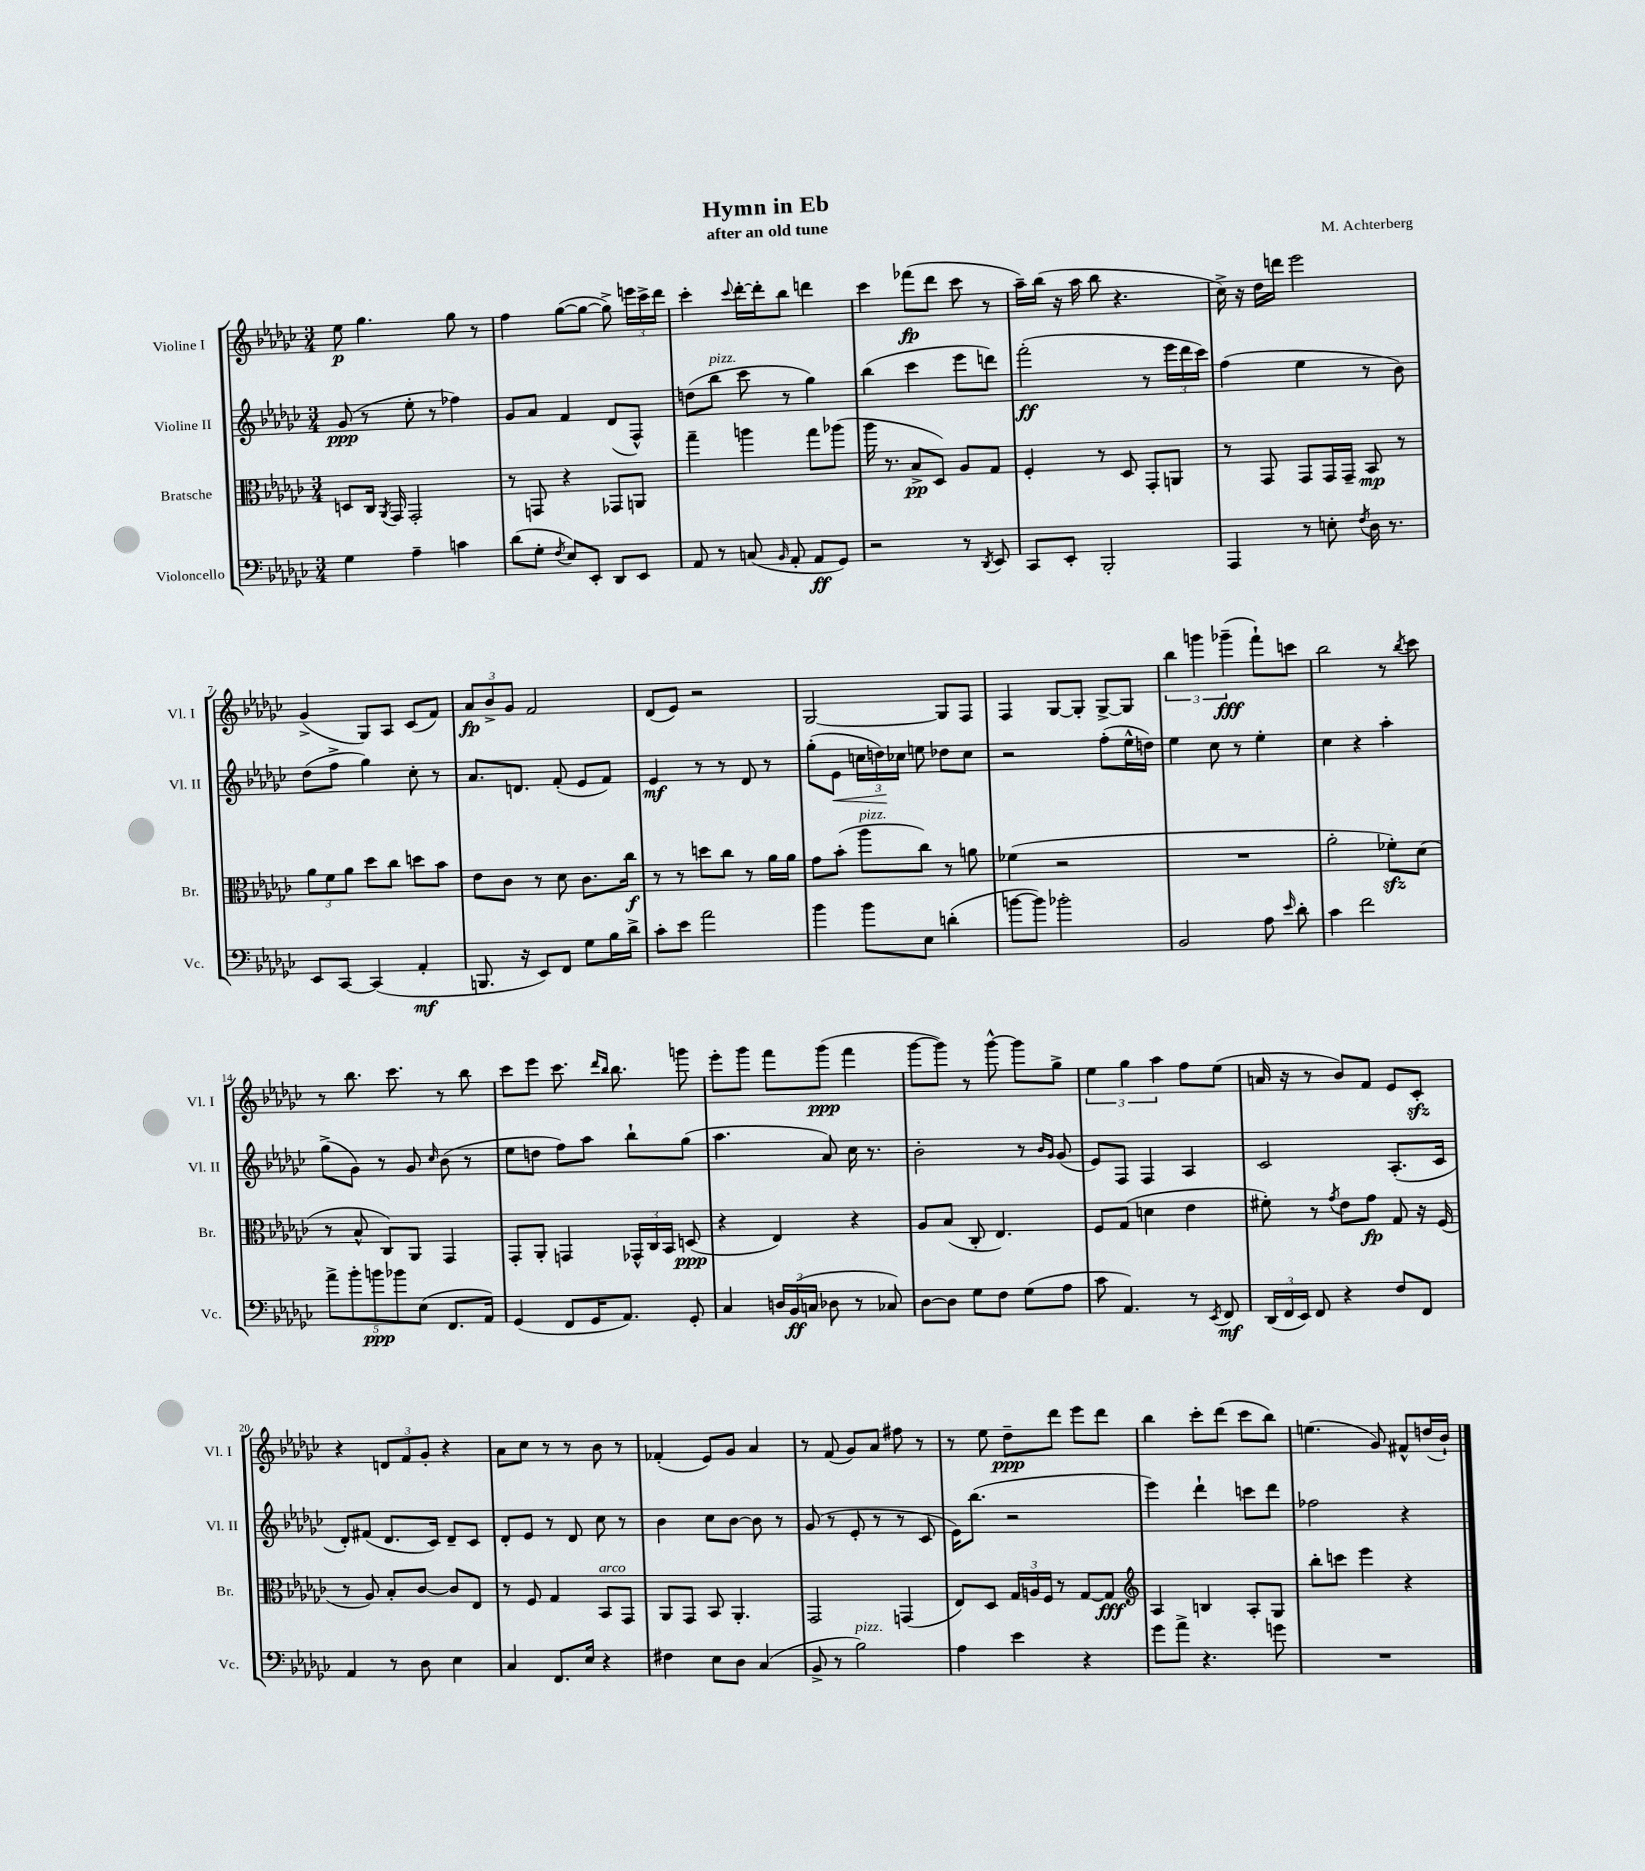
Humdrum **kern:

**kern	**dynam	**kern	**dynam	**kern	**dynam	**kern	**dynam
*part4	*part4	*part3	*part3	*part2	*part2	*part1	*part1
*staff4	*staff4	*staff3	*staff3	*staff2	*staff2	*staff1	*staff1
*I"Violoncello	*	*I"Bratsche	*	*I"Violine II	*	*I"Violine I	*
*I'Vc.	*	*I'Br.	*	*I'Vl. II	*	*I'Vl. I	*
*clefF4	*	*clefC3	*	*clefG2	*	*clefG2	*
*k[b-e-a-d-g-c-]	*	*k[b-e-a-d-g-c-]	*	*k[b-e-a-d-g-c-]	*	*k[b-e-a-d-g-c-]	*
*M3/4	*	*M3/4	*	*M3/4	*	*M3/4	*
=1	=1	=1	=1	=1	=1	=1	=1
4G-\	.	8Dn/L	.	(8g-/	ppp	8ee-\	p
.	.	16C-/Jk	.	8r	.	4.gg-\	.
.	.	8qAA-/	.	.	.	.	.
.	.	16GG-/	.	.	.	.	.
4A-~\	.	2GG-'/	.	8ee-'\	.	.	.
.	.	.	.	8r	.	.	.
4cn\	.	.	.	4ff-X\)	.	8gg-\	.
.	.	.	.	.	.	8r	.
=2	=2	=2	=2	=2	=2	=2	=2
(8d-\L	.	8r	.	8g-/L	.	4ff\	.
8G-'\J	.	8GGn/	.	8a-/J	.	.	.
8qF/	.	.	.	.	.	.	.
8E-/L)	.	4r	.	4f/	.	([8gg-\L	.
8EE-'/J	.	.	.	.	.	8gg-\J_	.
8DD-/L	.	8GG-X/L	.	(8d-/L	.	8gg-^\])	.
8EE-/J	.	8AAn/J	.	8F^^/J)	.	24eeen\LL	.
.	.	.	.	.	.	24ccc-^\	.
.	.	.	.	.	.	24ddd-\JJ	.
=3	=3	=3	=3	=3	=3	=3	=3
8AA-/	.	4gg-~\	.	(8ddn\L	.	4ccc-'\	.
!	!	!	!	!LO:TX:a:i:t=pizz.	!	!	!
8r	.	.	.	8bb-\J	.	.	.
.	.	.	.	.	.	8qqccc-/	.
(8Cn/	.	4aan\	.	8ccc-\	.	[16ddd-'\LL	.
.	.	.	.	.	.	16ddd-'\J]	.
16qqBB-/	.	.	.	.	.	.	.
8AA-'/	.	.	.	8r	.	8bb-\J	.
8AA-/L	ff	8gg-\L	.	4gg-\)	.	4dddn\	.
8GG-/J)	.	(8aa-X\J	.	.	.	.	.
=4	=4	=4	=4	=4	=4	=4	=4
2r	.	16aa-\	.	(4bb-\	.	4ccc-\	.
.	.	8.r	.	.	.	.	.
.	.	8B-^/L	pp	4ccc-\	.	(8fff-X\L	fp
.	.	8D-/J)	.	.	.	8ddd-\J	.
8r	.	8A-/L	.	8eee-\L	.	8ccc-\	.
8qDD-/	.	.	.	.	.	.	.
8EE-/	.	8G-/J	.	8dddn\J)	.	8r	.
=5	=5	=5	=5	=5	=5	=5	=5
8CC-/L	.	4F'/	.	(2fff'\	ff	16aa-~\LL)	.
.	.	.	.	.	.	(16bb-\JJ	.
8EE-'/J	.	.	.	.	.	16r	.
.	.	.	.	.	.	16aa-\	.
2BBB-'/	.	8r	.	.	.	8bb-\	.
.	.	8D-/	.	.	.	4.r	.
.	.	8GG-'/L	.	8r	.	.	.
.	.	8AAn/J	.	24eee-\LL	.	.	.
.	.	.	.	24ddd-\	.	.	.
.	.	.	.	24ccc-\JJ)	.	.	.
=6	=6	=6	=6	=6	=6	=6	=6
4AAA-/	.	8r	.	(4ff\	.	16cc-^\)	.
.	.	.	.	.	.	16r	.
.	.	8GG-/	.	.	.	16dd-\LL	.
.	.	.	.	.	.	16dddn\JJ	.
8r	.	8GG-/L	.	4ee-\	.	2eee-\	.
8En'\	.	16GG-/L	.	.	.	.	.
.	.	16GG-~/JJ	.	.	.	.	.
8qF/	.	.	.	.	.	.	.
16D-\	.	8BB-/	mp	8r	.	.	.
8.r	.	.	.	.	.	.	.
.	.	8r	.	8b-\)	.	.	.
!!LO:LB:g=z
=7	=7	=7	=7	=7	=7	=7	=7
8EE-/L	.	12a-\L	.	(8dd-\L	.	(4g-^/	.
.	.	12f\	.	.	.	.	.
[8CC-/J	.	.	.	8ff^\J	.	.	.
.	.	12a-\J	.	.	.	.	.
(4CC-/]	.	8dd-\L	.	4gg-\)	.	8G-/L)	.
.	.	8cc-\J	.	.	.	8A-/J	.
4AA-'/	mf	8ddn\L	.	8cc-'\	.	(8c-/L	.
.	.	8b-\J	.	8r	.	8f/J)	.
=8	=8	=8	=8	=8	=8	=8	=8
8.BBBn/	.	8e-\L	.	8.a-/L	.	12a-/L	fp
.	.	.	.	.	.	12b-^/	.
.	.	8c-\J	.	.	.	.	.
.	.	.	.	.	.	12g-/J	.
16r	.	.	.	8.dn/J	.	.	.
8EE-/L)	.	8r	.	.	.	2f/	.
8FF/J	.	8d-\	.	(8f'/	.	.	.
8G-\L	.	8.c-\L	.	8e-/L	.	.	.
16B-\L	.	.	.	8f/J)	.	.	.
16d-^\JJ	.	16cc-\Jk	f	.	.	.	.
=9	=9	=9	=9	=9	=9	=9	=9
8c-'\L	.	8r	.	4e-/	mf	(8d-/L	.
8e-\J	.	8r	.	.	.	8e-/J)	.
2a-\	.	8ddn\L	.	8r	.	2r	.
.	.	8cc-\J	.	8r	.	.	.
.	.	8r	.	8d-/	.	.	.
.	.	16a-\LL	.	8r	.	.	.
.	.	16a-\JJ	.	.	.	.	.
=10	=10	=10	=10	=10	=10	=10	=10
4b-\	.	8g-\L	.	(8gg-'\L	.	[2G-/	.
!	!	!	!	!	!LO:HP:b	!	!
.	.	(8b-'\J	.	8e-\J	<	.	.
!	!	!LO:TX:a:i:t=pizz.	!	!	!	!	!
8b-\L	.	8aa-\L	.	24ccn\LL	.	.	.
.	.	.	.	24ddn\)	.	.	.
.	.	.	.	24cc-X\JJ	[	.	.
8E-\J	.	8cc-\J)	.	8een\	.	.	.
(4dn'\	.	8r	.	8dd-X\L	.	8G-/L]	.
.	.	8an\	.	8cc-\J	.	8F/J	.
=11	=11	=11	=11	=11	=11	=11	=11
[8bn\L	.	(4f-X\	.	2r	.	4F/	.
8b\J])	.	.	.	.	.	.	.
2b-X'\	.	2r	.	.	.	[8G-/L	.
.	.	.	.	.	.	8G-'/J]	.
.	.	.	.	(8ff'\L	.	[8G-^/L	.
.	.	.	.	16ee-^^\L	.	8G-/J]	.
.	.	.	.	16ddn\JJ)	.	.	.
=12	=12	=12	=12	=12	=12	=12	=12
2BB-/	.	2.r	.	4ee-\	.	6bb-\	.
.	.	.	.	.	.	6gggn\	.
.	.	.	.	8cc-\	.	.	.
.	.	.	.	.	.	(6ggg-X~\	fff
.	.	.	.	8r	.	.	.
8A-\	.	.	.	4ee-'\	.	8fff`\L)	.
16qqe-/	.	.	.	.	.	.	.
8d-'\	.	.	.	.	.	8cccn\J	.
=13	=13	=13	=13	=13	=13	=13	=13
4c-\	.	2a-'\	.	4cc-\	.	2bb-\	.
2f\	.	.	.	4r	.	.	.
.	.	8f-Xzz'\L)	.	4aa-'\	.	8r	.
.	.	.	.	.	.	8qbb-/	.
.	.	(8d-\J	.	.	.	8ccc-\	.
!!LO:LB:g=z
=14	=14	=14	=14	=14	=14	=14	=14
10a-^\L	.	8r	.	(8gg-^\L	.	8r	.
10b-'\	.	.	.	.	.	.	.
.	.	8B-^^/	.	8g-\J)	.	8.bb-\	.
10bn\	ppp	.	.	.	.	.	.
.	.	8C-/L)	.	8r	.	.	.
10b-X\	.	.	.	.	.	.	.
.	.	.	.	.	.	8.ccc-\	.
.	.	8AA-/J	.	8g-/	.	.	.
(10E-\J	.	.	.	.	.	.	.
.	.	.	.	16qqcc-/	.	.	.
8.FF/L	.	4GG-/	.	(8b-\	.	8r	.
.	.	.	.	8r	.	8bb-\	.
16AA-/Jk)	.	.	.	.	.	.	.
=15	=15	=15	=15	=15	=15	=15	=15
(4GG-/	.	8GG-'/L	.	8ee-\L	.	8ccc-\L	.
.	.	8AA-'/J	.	8ddn\J	.	8eee-\J	.
8FF/L	.	4GGn/	.	8ff\L)	.	8.ccc-\	.
16GG-/K	.	.	.	8aa-\J	.	.	.
.	.	.	.	.	.	16qqddd-/LL	.
.	.	.	.	.	.	16qqbb-/JJ	.
8.AA-/J)	.	.	.	.	.	8.bb-\	.
.	.	24GG-X^^/LL	.	8bb-`\L	.	.	.
.	.	24C-/	.	.	.	.	.
.	.	24BB-/JJ	.	.	.	.	.
8GG-'/	.	(8Dn/	ppp	(8gg-\J	.	8gggn\	.
=16	=16	=16	=16	=16	=16	=16	=16
4C-/	.	4r	.	4.aa-\	.	8eee-'\L	.
.	.	.	.	.	.	8ggg-\J	.
24Dn/LL	.	4E-/)	.	.	.	8fff\L	.
(24BB-/	ff	.	.	.	.	.	.
24Cn/JJ	.	.	.	.	.	.	.
8D-X\	.	.	.	8a-/)	.	(8ggg-\J	ppp
8r	.	4r	.	16cc-\	.	4fff\	.
.	.	.	.	8.r	.	.	.
8C-X/)	.	.	.	.	.	.	.
=17	=17	=17	=17	=17	=17	=17	=17
[8D-\L	.	8A-/L	.	2b-'\	.	[8ggg-\L	.
8D-\J]	.	(8B-/J	.	.	.	8ggg-\J])	.
8G-\L	.	8C-'/	.	.	.	8r	.
8F\J	.	4.E-/)	.	.	.	[8ggg-^^\	.
(8G-\L	.	.	.	8r	.	8ggg-\L]	.
.	.	.	.	16qqb-/LL	.	.	.
.	.	.	.	16qqg-/JJ	.	.	.
8A-\J	.	.	.	(8g-/	.	8gg-^\J	.
=18	=18	=18	=18	=18	=18	=18	=18
8c-\	.	8F/L	.	8e-/L)	.	6ee-\	.
4.AA-/)	.	(8G-/J	.	8F/J	.	.	.
.	.	.	.	.	.	6gg-\	.
.	.	4dn\	.	4F/	.	.	.
.	.	.	.	.	.	6aa-\	.
8r	.	4e-\	.	4A-/	.	8ff\L	.
8qEE-/	.	.	.	.	.	.	.
8FF/	mf	.	.	.	.	(8ee-\J	.
=19	=19	=19	=19	=19	=19	=19	=19
(24DD-/LL	.	8f#X'\)	.	2c-/	.	16an/	.
24FF/	.	.	.	.	.	.	.
.	.	.	.	.	.	16r	.
24EE-/JJ)	.	.	.	.	.	.	.
8FF/	.	8r	.	.	.	8r	.
.	.	8qg-/	.	.	.	.	.
4r	.	8e-\L	.	.	.	8b-/L)	.
.	.	8g-\J	fp	.	.	8f/J	.
8F/L	.	8G-/	.	(8.A-'/L	.	8e-/L	.
8FF/J	.	16r	.	.	.	8c-zz'/J	.
.	.	(16F/	.	16c-/Jk	.	.	.
!!LO:LB:g=z
=20	=20	=20	=20	=20	=20	=20	=20
4AA-/	.	8r	.	8d-'/L)	.	4r	.
.	.	8A-/)	.	(8f#X/J	.	.	.
8r	.	8B-'/L	.	8.d-/L	.	12dn/L	.
.	.	.	.	.	.	12f/	.
8D-\	.	[8c-/J	.	.	.	.	.
.	.	.	.	.	.	12g-'/J	.
.	.	.	.	16c-/Jk)	.	.	.
4E-\	.	8c-/L]	.	8d-~/L	.	4r	.
.	.	8E-/J	.	8c-/J	.	.	.
=21	=21	=21	=21	=21	=21	=21	=21
4C-/	.	8r	.	8d-'/L	.	8a-\L	.
.	.	8F/	.	8e-/J	.	8cc-\J	.
8.FF/L	.	4G-/	.	8r	.	8r	.
.	.	.	.	8d-/	.	8r	.
16E-/Jk	.	.	.	.	.	.	.
!	!	!LO:TX:a:i:t=arco	!	!	!	!	!
4r	.	8BB-/L	.	8cc-\	.	8b-\	.
.	.	8GG-/J	.	8r	.	8r	.
=22	=22	=22	=22	=22	=22	=22	=22
4F#X\	.	8AA-/L	.	4b-\	.	(4f-X'/	.
.	.	8GG-/J	.	.	.	.	.
8E-\L	.	8BB-/	.	8cc-\L	.	8e-/L)	.
8D-\J	.	4.AA-'/	.	[8b-\J	.	8g-/J	.
(4C-/	.	.	.	8b-\]	.	4a-/	.
.	.	.	.	8r	.	.	.
=23	=23	=23	=23	=23	=23	=23	=23
8BB-^/	.	2GG-/	.	(8g-/	.	8r	.
8r	.	.	.	8r	.	(8f/	.
!LO:TX:a:i:t=pizz.	!	!	!	!	!	!	!
2B-\)	.	.	.	8e-'/	.	8g-/L)	.
.	.	.	.	8r	.	8a-/J	.
.	.	(4GGn/	.	8r	.	8ff#X\	.
.	.	.	.	8c-/	.	8r	.
=24	=24	=24	=24	=24	=24	=24	=24
4A-\	.	8E-/L)	.	16e-\KL)	.	8r	.
.	.	.	.	(8.bb-\J	.	.	.
.	.	8D-/J	.	.	.	8ee-\	.
4e-\	.	24G-/LL	.	2r	.	8dd-~\L	ppp
.	.	24An/	.	.	.	.	.
.	.	24F/JJ	.	.	.	.	.
.	.	8r	.	.	.	8ddd-\J	.
4r	.	[8G-/L	.	.	.	8eee-\L	.
.	.	8G-/J]	fff	.	.	8ddd-\J	.
=25	=25	=25	=25	=25	=25	=25	=25
*	*	*clefG2	*	*	*	*	*
8g-\L	.	4A-/	.	4eee-\)	.	4bb-\	.
8a-^\J	.	.	.	.	.	.	.
4.r	.	4Bn/	.	4ddd-`\	.	8ccc-'\L	.
.	.	.	.	.	.	(8ddd-\J	.
.	.	8A-'/L	.	8cccn\L	.	8ccc-\L	.
8gn\	.	8G-/J	.	8ddd-\J	.	8bb-\J)	.
=26	=26	=26	=26	=26	=26	=26	=26
2.r	.	8bb-'\L	.	2ff-X\	.	(4.een\	.
.	.	8cccn\J	.	.	.	.	.
.	.	4eee-\	.	.	.	.	.
.	.	.	.	.	.	8g-/)	.
.	.	4r	.	4r	.	8f#X^^/L	.
.	.	.	.	.	.	(16ddn/L	.
.	.	.	.	.	.	16b-`/JJ)	.
==	==	==	==	==	==	==	==
*-	*-	*-	*-	*-	*-	*-	*-
